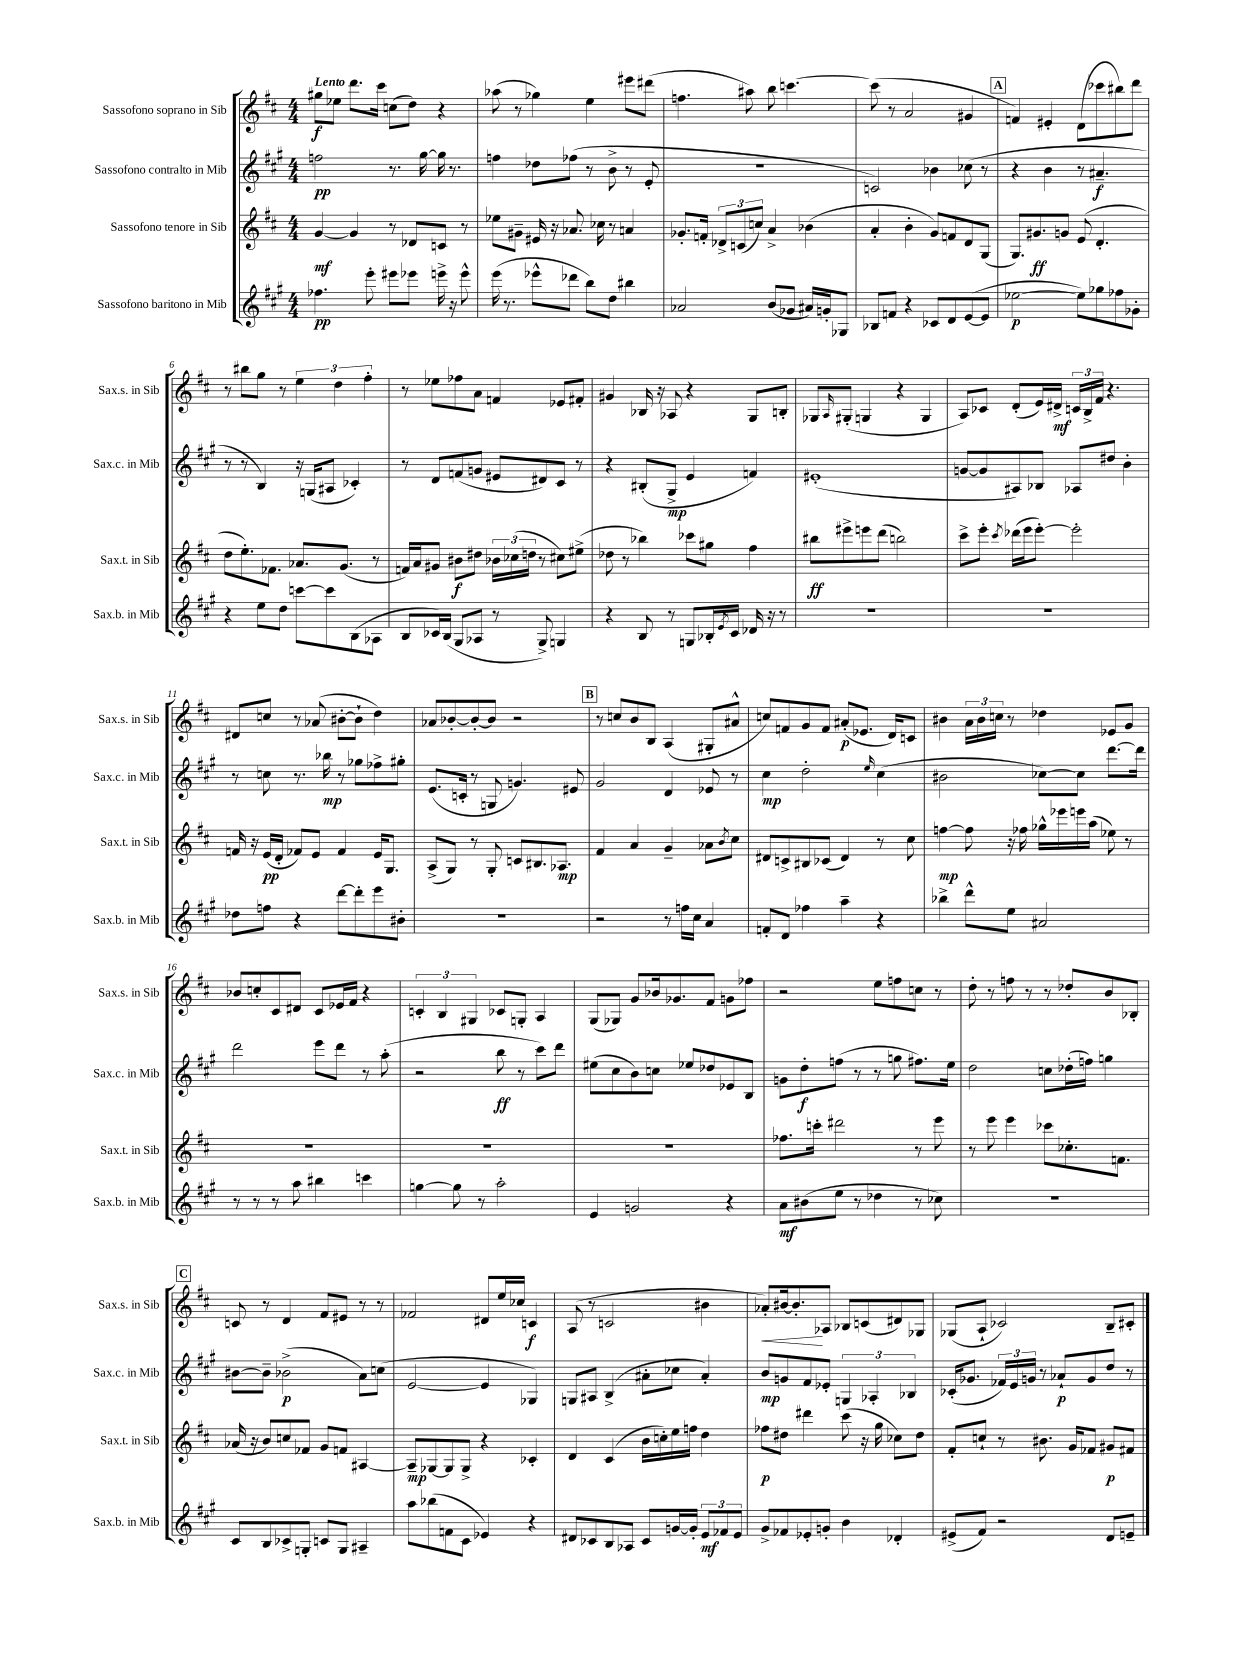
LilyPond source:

<<
\new StaffGroup <<
\new Staff = "s0" \with { instrumentName = "Sassofono soprano in Sib" shortInstrumentName = "Sax.s. in Sib" } {
    \clef treble \key d \major \numericTimeSignature \time 4/4 \tempo "Lento"
    gis''8\f ees''8 d'''8. cis'''16 c''8( d''8) r4 |
    aes''8( r8 ges''4) e''4 eis'''8 dis'''8( |
    f''4. ais''8) b''8 c'''4.~ |
    c'''8( r8 a'2 gis'4 |
    \mark \markup { \box "A" } f'4) eis'4-. d'8( ces'''8 bis''8) d'''8 |
    r8 bis''8 g''8 r8 \tuplet 3/2 { e''4 d''4 fis''4-. } |
    r8 ees''8 fes''8 a'8 f'4 ees'8 fis'8-. |
    gis'4 bes16 r16 aes8 r4 g8 b8-. |
    ges8 \grace { a16 } gis8-.( g4 r4 g4 |
    a8) ces'8 d'8-.( e'16) dis'16->\mf \tuplet 3/2 { c'16 b16-> fis'16 } r4. |
    dis'8 c''8 r8 aes'8( bis'8~-. bis'8-! d''4) |
    aes'8 bes'8~-. bes'8~-. bes'8 r2 |
    \mark \markup { \box "B" } r8 c''8 b'8 b8 a4( gis8-. ais'8-^ |
    c''8) f'8 g'8 f'8 ais'8-.\p( ees'8. d'16) c'8 |
    bis'4 \tuplet 3/2 { a'16 bis'16 c''16 } r8 des''4 ees'8 g'8 |
    bes'8 c''8-. cis'8 dis'8 cis'8 ees'16 fis'16 r4 |
    \tuplet 3/2 { c'4-. b4 gis4 } ces'8 g8-. a4 |
    g8( ges8) g'8 bes'16 ges'8. fis'8 g'8 fes''8 |
    r2 e''8 f''8 c''8 r8 |
    d''8-. r8 f''8 r8 r8 des''8-. b'8 bes8-. |
    \mark \markup { \box "C" } c'8 r8 d'4 fis'8 eis'8 r8 r8 |
    fes'2 dis'8 e''16 ces''16 c'4\f |
    a8( r8 c'2 bis'4 |
    aes'8-.\<) bis'16~ bis'8.-.\! aes8 bes8 c'8( dis'8) ges8 |
    ges8( a8-! ces'2) b8-- cis'8-. \bar "|." |
}
\new Staff = "s1" \with { instrumentName = "Sassofono contralto in Mib" shortInstrumentName = "Sax.c. in Mib" } {
    \clef treble \key a \major \numericTimeSignature \time 4/4
    f''2\pp r8. gis''16~ gis''16 r8. |
    f''4 des''8 fes''8( r8 b'8-> r8 e'8-. |
    R1 |
    c'2) bes'4 ces''8( r8 |
    \mark \markup { \box "A" } r4 b'4 r8 ais'4.--\f |
    r8 r8 b4) r16 g16( ais8 ces'4-.) |
    r8 d'8 f'8( g'8 eis'8 dis'8) cis'8 r8 |
    r4 bis8-.( gis8->\mp e'4 f'4) |
    eis'1-.( |
    g'8~ g'8 ais8) bes8 aes8 dis''8 b'4-. |
    r8 c''8 r8. bes''16\mp r8 ges''8 fes''8-> gis''8-. |
    e'8.( c'16-. r8 g8 g'4.) eis'8 |
    \mark \markup { \box "B" } gis'2 d'4 ees'8 r8 |
    cis''4\mp d''2-. \grace { e''16 } cis''4( |
    bis'2 ces''8~) ces''8 d'''8.~ d'''16 |
    d'''2 e'''8 d'''8 r8 a''8-.( |
    r2 b''8\ff r8 cis'''8) d'''8 |
    eis''8( cis''8 b'8) c''8 ees''8 des''8 ees'8 b8 |
    g'8 d''8-.\f f''8( r8 r8 g''8 fis''8.) e''16 |
    d''2 c''8 des''16-.( f''16) g''4 |
    \mark \markup { \box "C" } bis'8~ bis'8-- bes'2->\p( a'8) c''8( |
    e'2~ e'4 ges4) |
    g8 ais8 b4->( ais'8-. ces''8 ais'4-.) |
    b'8\mp g'8 fis'8 ees'8-. \tuplet 3/2 { g4 aes4-. bes4 } |
    ces'16-.( ges'8. \tuplet 3/2 { fes'16) e'16 g'16 } r8 aes'8-!\p g'8 d''8 r8 \bar "|." |
}
\new Staff = "s2" \with { instrumentName = "Sassofono tenore in Sib" shortInstrumentName = "Sax.t. in Sib" } {
    \clef treble \key d \major \numericTimeSignature \time 4/4
    g'4~\mf g'4 r8 des'8 c'8 r8 |
    ees''8 gis'8-- eis'16 r16 aes'8. ces''16 r8 a'4 |
    ges'8.-. f'16-. \tuplet 3/2 { des'8-> c'8( c''8) } a'4-> bes'4( |
    a'4-. b'4-. g'8) f'8 d'8 g8( |
    \mark \markup { \box "A" } g8.) gis'8.\ff g'8 e'8( d'4.-. |
    d''8 e''8.-.) fes'8. aes'8. g'8.( r8 |
    f'16) a'16 gis'8 bis'8\f dis''8 \tuplet 3/2 { bes'16 ces''16( d''16 } r8 cis''8) eis''8->( |
    des''8 r8 bes''4) ces'''8 gis''8 fis''4 |
    bis''8\ff eis'''8-> e'''8 d'''8( b''2) |
    cis'''8-> e'''8-. \acciaccatura { cis'''8 } des'''16( e'''16 e'''8~-.) e'''2-. |
    f'16 r16 e'16\pp( d'16-. fes'8) e'8 fes'4 e'16 g8. |
    a8->( g8) r8 g8-. c'8 bis8. aes8.\mp |
    \mark \markup { \box "B" } fis'4 a'4 g'4-- aes'8 \acciaccatura { b'8 } cis''8 |
    dis'8 c'8-> bis8 ces'8( dis'4) r8 cis''8 |
    f''4~\mp f''8 r16 fes''16 ges''16-^ ees'''16 e'''16 a''16( ees''8) r8 |
    R1 |
    R1 |
    R1 |
    fes''8. c'''16-. dis'''2 r8 e'''8 |
    r8 e'''8 e'''4 ces'''8 ces''8.-. f'8. |
    \mark \markup { \box "C" } aes'16( r16 b'8) c''8 fes'8 g'8 f'8 ais4~ |
    ais8--\mp ges8~ ges8 ges8-> r4 ces'4-. |
    d'4 cis'4( b'16 c''16-.) e''16 f''16 d''4 |
    fes''8\p dis''8 dis'''4 cis'''8( r16 g''16 ces''8) dis''8 |
    fis'8-. c''8-! r8 bis'8. g'16 fes'8 gis'8\p fis'8 \bar "|." |
}
\new Staff = "s3" \with { instrumentName = "Sassofono baritono in Mib" shortInstrumentName = "Sax.b. in Mib" } {
    \clef treble \key a \major \numericTimeSignature \time 4/4
    fes''4.\pp e'''8-. eis'''8 ees'''8 e'''16-> r16 e'''8-^ |
    e'''16( r8. ees'''8-^ des'''8 b''8) d''8 bis''4 |
    aes'2 b'8( ges'8 ais'16) g'16-. ges8 |
    bes8 f'8 r4 ces'8 d'8 e'8~( e'8 |
    \mark \markup { \box "A" } ees''2~\p ees''8) ges''8 fes''8 ges'8-. |
    r4 e''8 d''8 c'''8~ c'''8 b8( aes8 |
    b8 ces'16) b16( gis8 aes8 r8 gis8->) g4 |
    r4 b8 r8 g8 bes16-. \acciaccatura { e'8 } cis'16 des'16 r16 r8 |
    R1 |
    R1 |
    des''8 f''8 r4 d'''8~ d'''8-. e'''8 bis'8-. |
    R1 |
    \mark \markup { \box "B" } r2 r8 f''16 cis''16 a'4 |
    f'8-. d'8 fes''4 a''4-- r4 |
    bes''4-> d'''8-^ e''8 ais'2 |
    r8 r8 r8 a''8 bis''4 c'''4 |
    g''4~ g''8 r8 a''2-. |
    e'4 g'2 r4 |
    a'8\mf bis'8( e''8 r8 des''4 r8 ces''8) |
    R1 |
    \mark \markup { \box "C" } cis'8 b8 ces'8-> g8-. c'8 g8 ais4-- |
    a''8 bes''8( f'8 cis'8 ees'4) r4 |
    dis'8 ces'8 b8 aes8 ces'8 g'16~ g'16-. \tuplet 3/2 { e'8\mf fes'8 e'8 } |
    gis'8-> fes'8 ees'8-. g'8-. b'4 des'4-. |
    eis'8->( fis'8) r2 d'8 e'8-- \bar "|." |
}
>>
>>
